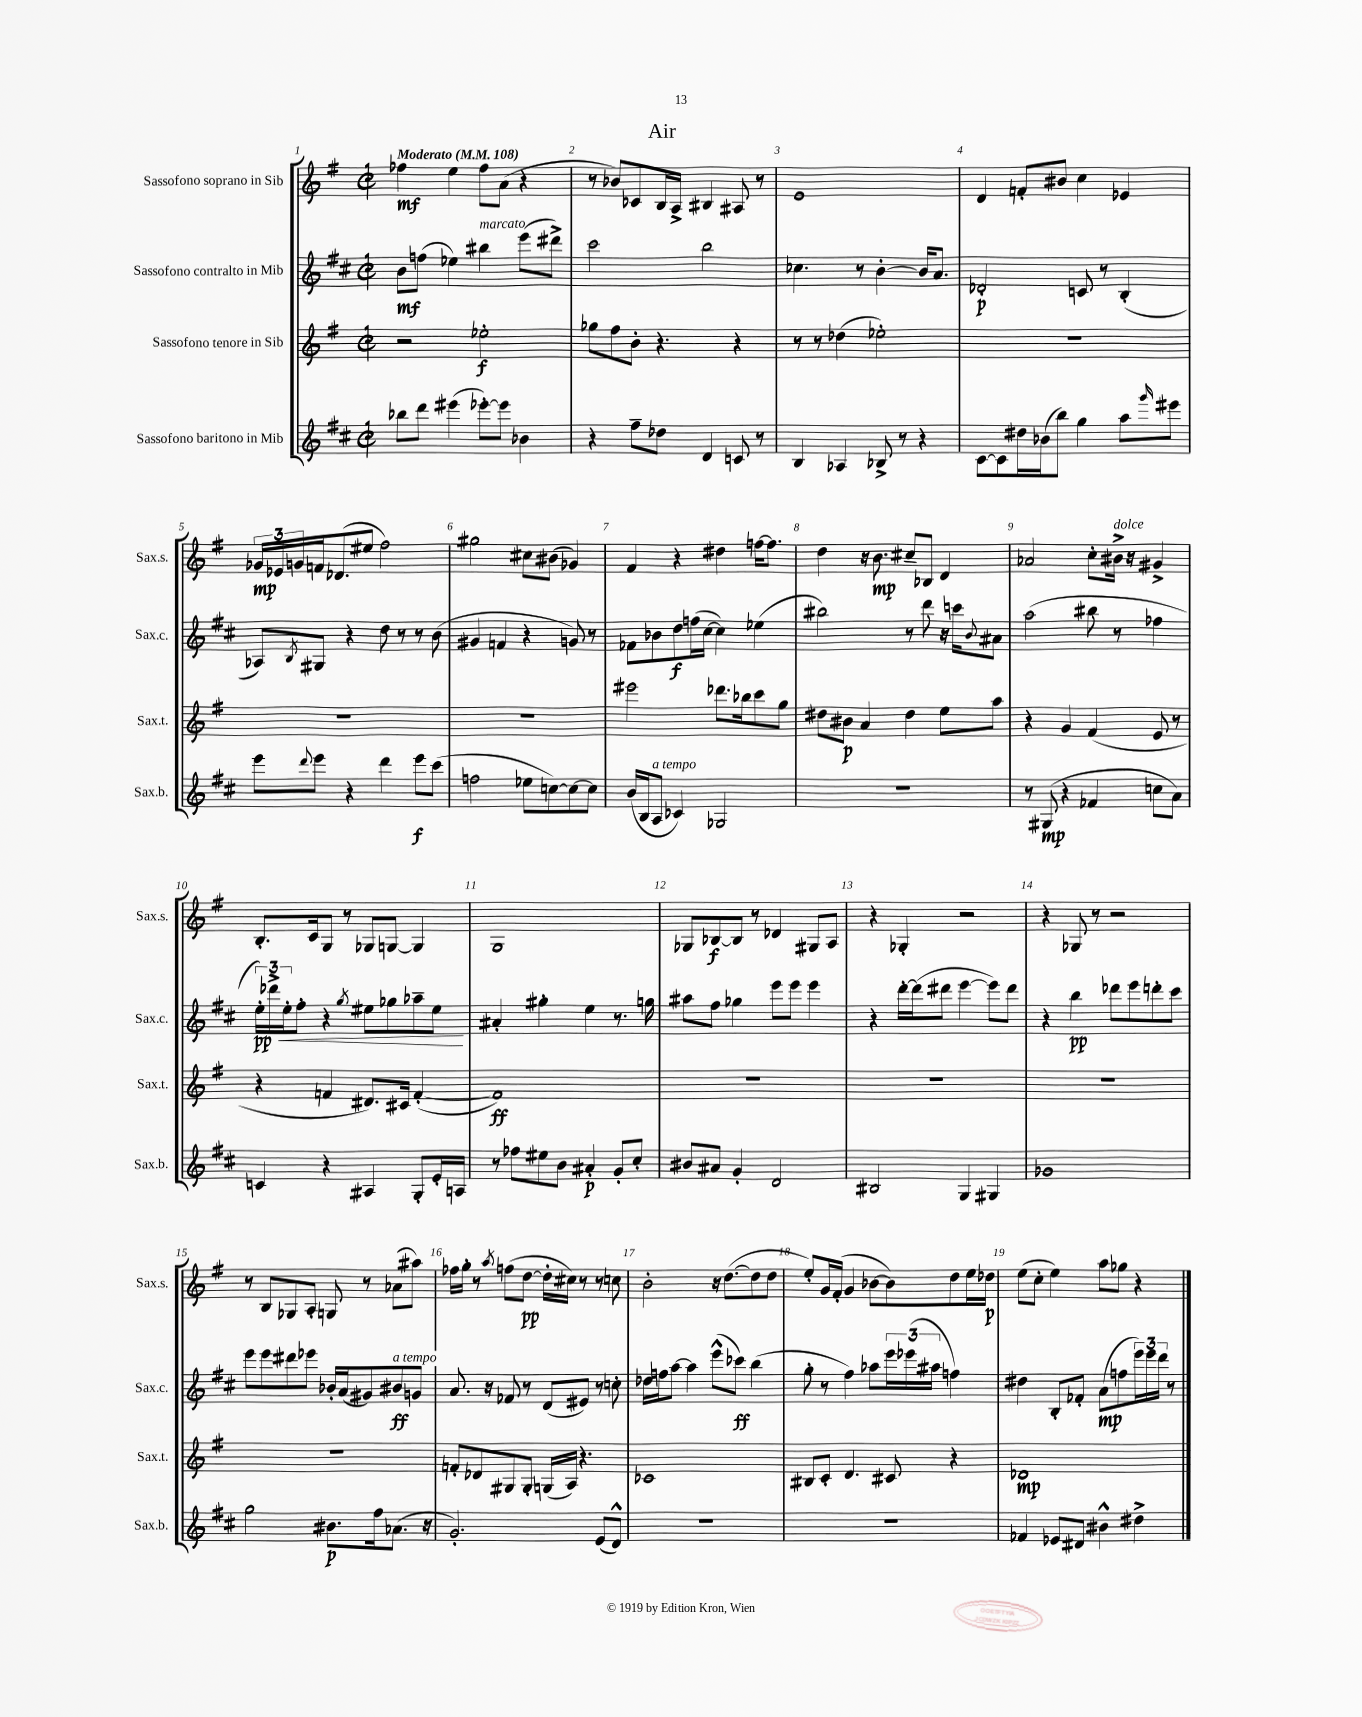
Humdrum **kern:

**kern	**kern	**kern	**kern
*staff4	*staff3	*staff2	*staff1
*clefG2	*clefG2	*clefG2	*clefG2
*k[f#c#]	*k[f#]	*k[f#c#]	*k[f#]
*M2/2	*M2/2	*M2/2	*M2/2
*met(c|)	*met(c|)	*met(c|)	*met(c|)
*MM108	*MM108	*MM108	*MM108
8bb-	2r	8b	4ff-
8ddd	.	(8ff	.
(4eee#	.	4ee-)	4ee
[8eee-')	2ee-'	4bb#	8ff-
8eee-]	.	.	(8a
4b-	.	(8eee	4r
.	.	8ddd#^)	.
=	=	=	=
4r	8gg-	2ccc#	8r
.	8ff#	.	8b-)
8ff#~	8b'	.	8c-
8dd-	4.r	.	16B
.	.	.	16A^
4d	.	2bb	4B#
8c	4r	.	8A#
8r	.	.	8r
=	=	=	=
4B	8r	4.cc-	1e
.	8r	.	.
4A-	(4dd-	.	.
.	.	8r	.
8B-^	2ee-')	[4b'	.
8r	.	.	.
4r	.	16b]	.
.	.	8.a	.
=	=	=	=
[8c#	1r	2d-'	4d
8c#]	.	.	.
16dd#	.	.	8f'
(16b-	.	.	.
8bb)	.	.	8b#
4gg	.	8c	4cc
.	.	8r	.
8aa	.	(4B'	4e-
16qqggg	.	.	.
8eee#	.	.	.
=	=	=	=
8eee	1r	8A-)	24g-
.	.	.	24e-
.	.	.	24g
8qqddd	.	8qB	.
8eee	.	8G#	16f
.	.	.	(8.d-
4r	.	4r	.
.	.	.	8ee#
4ddd	.	8dd	2ff#)
.	.	8r	.
8eee	.	8r	.
(8ccc#	.	(8b	.
=	=	=	=
2ff	1r	4g#	2gg#
.	.	4f	.
8ee-	.	4r	8cc#
[8cc)	.	.	(8b#
8cc_	.	8g)	4g-)
8cc]	.	8r	.
=	=	=	=
(16b	2eee#	8f-	4f#
16B	.	.	.
8A	.	8b-	.
4c-)	.	8dd	4r
.	.	(16ff	.
.	.	[16cc#	.
2G-	8.ddd-	4cc#])	4dd#
.	16bb-	.	.
.	8ccc	(4ee-	[16ff
.	.	.	8.ff]
.	8gg	.	.
=	=	=	=
1r	8dd#	2bb#)	4dd
.	8b#	.	.
.	4a	.	16r
.	.	.	8.b
.	4dd#	8r	8cc#~
.	.	8ddd	8B-
.	8ee	16r	4d
.	.	16ccc	.
.	.	8qqb	.
.	8aa	8a#	.
=	=	=	=
8r	4r	(2aa	2a-
(8G#	.	.	.
4r	4g	.	.
4f-	(4f#	8bb#	8cc'
.	.	8r	16b#^
.	.	.	16r
8cc	8e	4ff-	4g#^
8a)	8r	.	.
=	=	=	=
4c	4r	24ee')	8.B'
.	.	24ddd-^	.
.	.	24ee'	.
.	.	8ff#'	.
.	.	.	16c
4r	4f	4r	8G
.	.	.	8r
.	.	8qgg	.
4A#	8.d#)	8ee#	8G-
.	.	8gg-	[8G
.	16c#	.	.
8G'	([4f'	8aa-~	4G]
16e'	.	8ee#	.
16A	.	.	.
=	=	=	=
8r	1f])	4a#'	1G
8ff-	.	.	.
8ee#	.	4gg#'	.
8b	.	.	.
4a#'	.	4ee	.
8g'	.	8.r	.
8cc#'	.	.	.
.	.	16gg	.
=	=	=	=
8b#	1r	8aa#	8G-
8a#	.	8ff#	[8B-
4g'	.	4gg-	8B-]
.	.	.	8r
2d	.	8eee	4d-
.	.	8eee	.
.	.	4eee	8G#
.	.	.	8A
=	=	=	=
2B#	1r	4r	4r
.	.	[16ddd'	4G-'
.	.	(16ddd]	.
.	.	8ddd#	.
4G	.	[4eee	2r
4G#	.	8eee])	.
.	.	8ddd#	.
=	=	=	=
1g-	1r	4r	4r
.	.	4bb	8G-
.	.	.	8r
.	.	8ddd-	2r
.	.	8eee	.
.	.	8ddd'	.
.	.	8ccc#	.
=	=	=	=
2gg	1r	8eee	8r
.	.	8eee	8B
.	.	8ddd#	8G-
.	.	8eee-	8A'
8.b#	.	16b-'	8G
.	.	(16a	.
.	.	8g#)	8r
16ff#	.	.	.
(8.a-	.	8b#	(8a-
.	.	8g	8aa#)
16r	.	.	.
=	=	=	=
2.g')	8f'	8.a	16ff-
.	.	.	16gg'
.	8d-	.	8r
.	.	16r	.
.	.	.	8qaa
.	8G#	8f-	(8ff
.	8G#'	8r	[8dd
.	(16G	(8d	16dd']
.	16A)	.	16cc#)
.	4.r	8e#)	8r
(8e	.	8r	8r
8d^^)	.	8cc'	8cc
=	=	=	=
1r	1c-	16dd-	2b'
.	.	16ff	.
.	.	[8aa	.
.	.	4aa]	.
.	.	(8eee^^	16r
.	.	.	([8.dd
.	.	8ccc-)	.
.	.	(4bb	8dd]
.	.	.	8dd
=	=	=	=
1r	8B#	8gg'	8ee')
.	8c'	8r	16g
.	.	.	(16f#'
.	4.d	4ff#)	4g
.	.	8aa-	[8b-
.	8c#	24eee	8b-])
.	.	(24eee-	.
.	.	24aa#	.
.	4r	4ff)	8dd
.	.	.	16ee
.	.	.	16dd-
=	=	=	=
4f-	1d-	4dd#	(8ee
.	.	.	8cc'
8e-	.	8B'	4ee)
8d#	.	8f-'	.
4b#^^	.	(8a	8aa
.	.	8ff	8gg-
4dd#^	.	24eee)	4r
.	.	24eee	.
.	.	24ddd	.
.	.	8r	.
==	==	==	==
*-	*-	*-	*-
